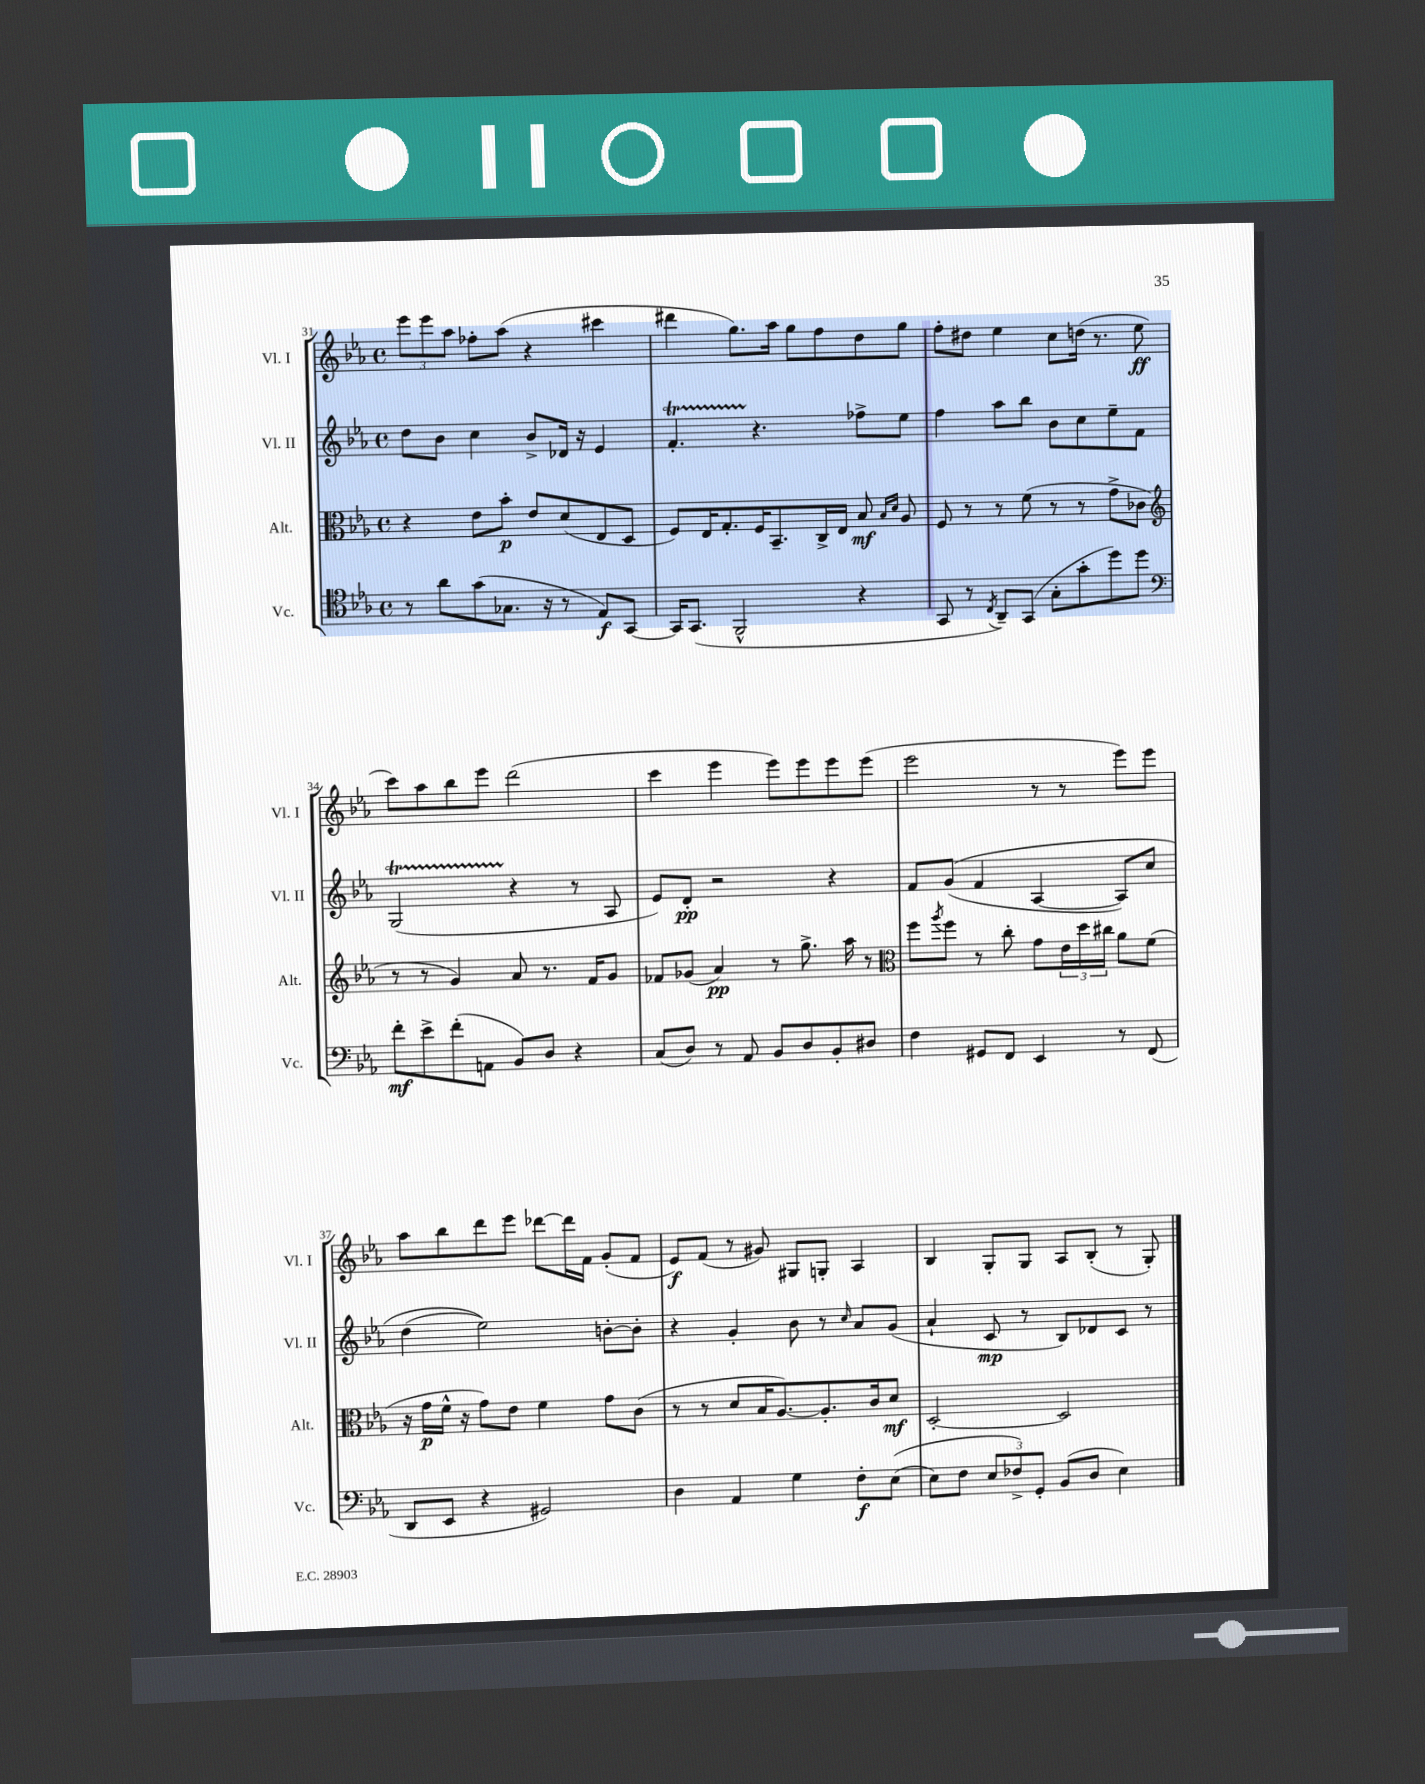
<<
\new StaffGroup <<
\new Staff = "s0" \with { instrumentName = "Vl. I" shortInstrumentName = "Vl. I" } {
    \clef treble \key ees \major \defaultTimeSignature \time 4/4
    \tuplet 3/2 { ees'''8 ees'''8 aes''8 } fes''8-. aes''8( r4 cis'''4 |
    dis'''4 g''8.) aes''16 g''8 f''8 d''8 g''8 |
    f''8-. dis''8 ees''4 c''8 d''16( r8. ees''8\ff |
    c'''8) aes''8 bes''8 ees'''8 d'''2( |
    c'''4 ees'''4 ees'''8) ees'''8 ees'''8 ees'''8( |
    ees'''2 r8 r8 ees'''8) ees'''8 |
    aes''8 bes''8 d'''8 ees'''8 des'''8~ des'''16 f'16 g'8-.( f'8 |
    ees'8\f) f'8( r8 gis'8) gis8 g8-. aes4 |
    bes4 g8-. g8 aes8 bes8-.( r8 g8-.) \bar "|." |
}
\new Staff = "s1" \with { instrumentName = "Vl. II" shortInstrumentName = "Vl. II" } {
    \clef treble \key ees \major \defaultTimeSignature \time 4/4
    d''8 bes'8 c''4 bes'8-> des'16 r16 ees'4 |
    f'4.-.\startTrillSpan r4.\stopTrillSpan fes''8-> ees''8 |
    f''4 aes''8 bes''8 bes'8 c''8 ees''8-- f'8 |
    g2\startTrillSpan( r4\stopTrillSpan r8 aes8 |
    ees'8) d'8-.\pp r2 r4 |
    f'8 g'8(\( f'4 aes4~ aes8) c''8 |
    d''4( ees''2)\) b'8~-. b'8-. |
    r4 g'4-. bes'8 r8 \grace { c''16 } aes'8 g'8( |
    aes'4-! c'8\mp r8 bes8) des'8 c'8 r8 \bar "|." |
}
\new Staff = "s2" \with { instrumentName = "Alt." shortInstrumentName = "Alt." } {
    \clef alto \key ees \major \defaultTimeSignature \time 4/4
    r4 ees'8 bes'8-.\p ees'8 d'8( ees8 d8 |
    f8) ees16 g8.-. f16 bes,8.-- c16-> ees16 bes8\mf \grace { bes16 d'16 } aes8 |
    f8 r8 r8 f'8( r8 r8 g'8-> ces'8 |
    \clef treble r8 r8 g'4) aes'8 r8. f'16 g'8 |
    fes'8 ges'8( aes'4\pp) r8 g''8.-> aes''16 r8 |
    \clef alto f''8 \acciaccatura { aes''8 } f''8 r8 c''8-. g'8 \tuplet 3/2 { ees'16 d''16 cis''16 } aes'8 f'8( |
    r16 g'16\p f'16-^ r16 g'8) ees'8 f'4 g'8 c'8( |
    r8 r8 d'8 bes16 aes8.~) aes8.-. c'16 d'8\mf |
    d2~-. d2 \bar "|." |
}
\new Staff = "s3" \with { instrumentName = "Vc." shortInstrumentName = "Vc." } {
    \clef tenor \key ees \major \defaultTimeSignature \time 4/4
    r8 aes'8 g'8( ges8. r16 r8 ees8\f) g,8~ |
    g,16 g,8.( f,2-^ r4 |
    g,8 r8 \acciaccatura { c8 } aes,8--) g,8( g8-. g'8-. d''8) d''8 |
    \clef bass f'8-.\mf ees'8-> f'8-.( a,8 bes,8) d8 r4 |
    c8( d8) r8 aes,8 bes,8 d8 bes,8-. dis8 |
    f4 gis,8 f,8 ees,4 r8 f,8( |
    d,8 ees,8 r4 gis,2) |
    d4 aes,4 g4 f8-.\f ees8(\( |
    ees8) f8 \tuplet 3/2 { ees8 fes8->\) g,8-. } bes,8( d8 ees4) \bar "|." |
}
>>
>>
\layout { \context { \Score currentBarNumber = #31 } }
